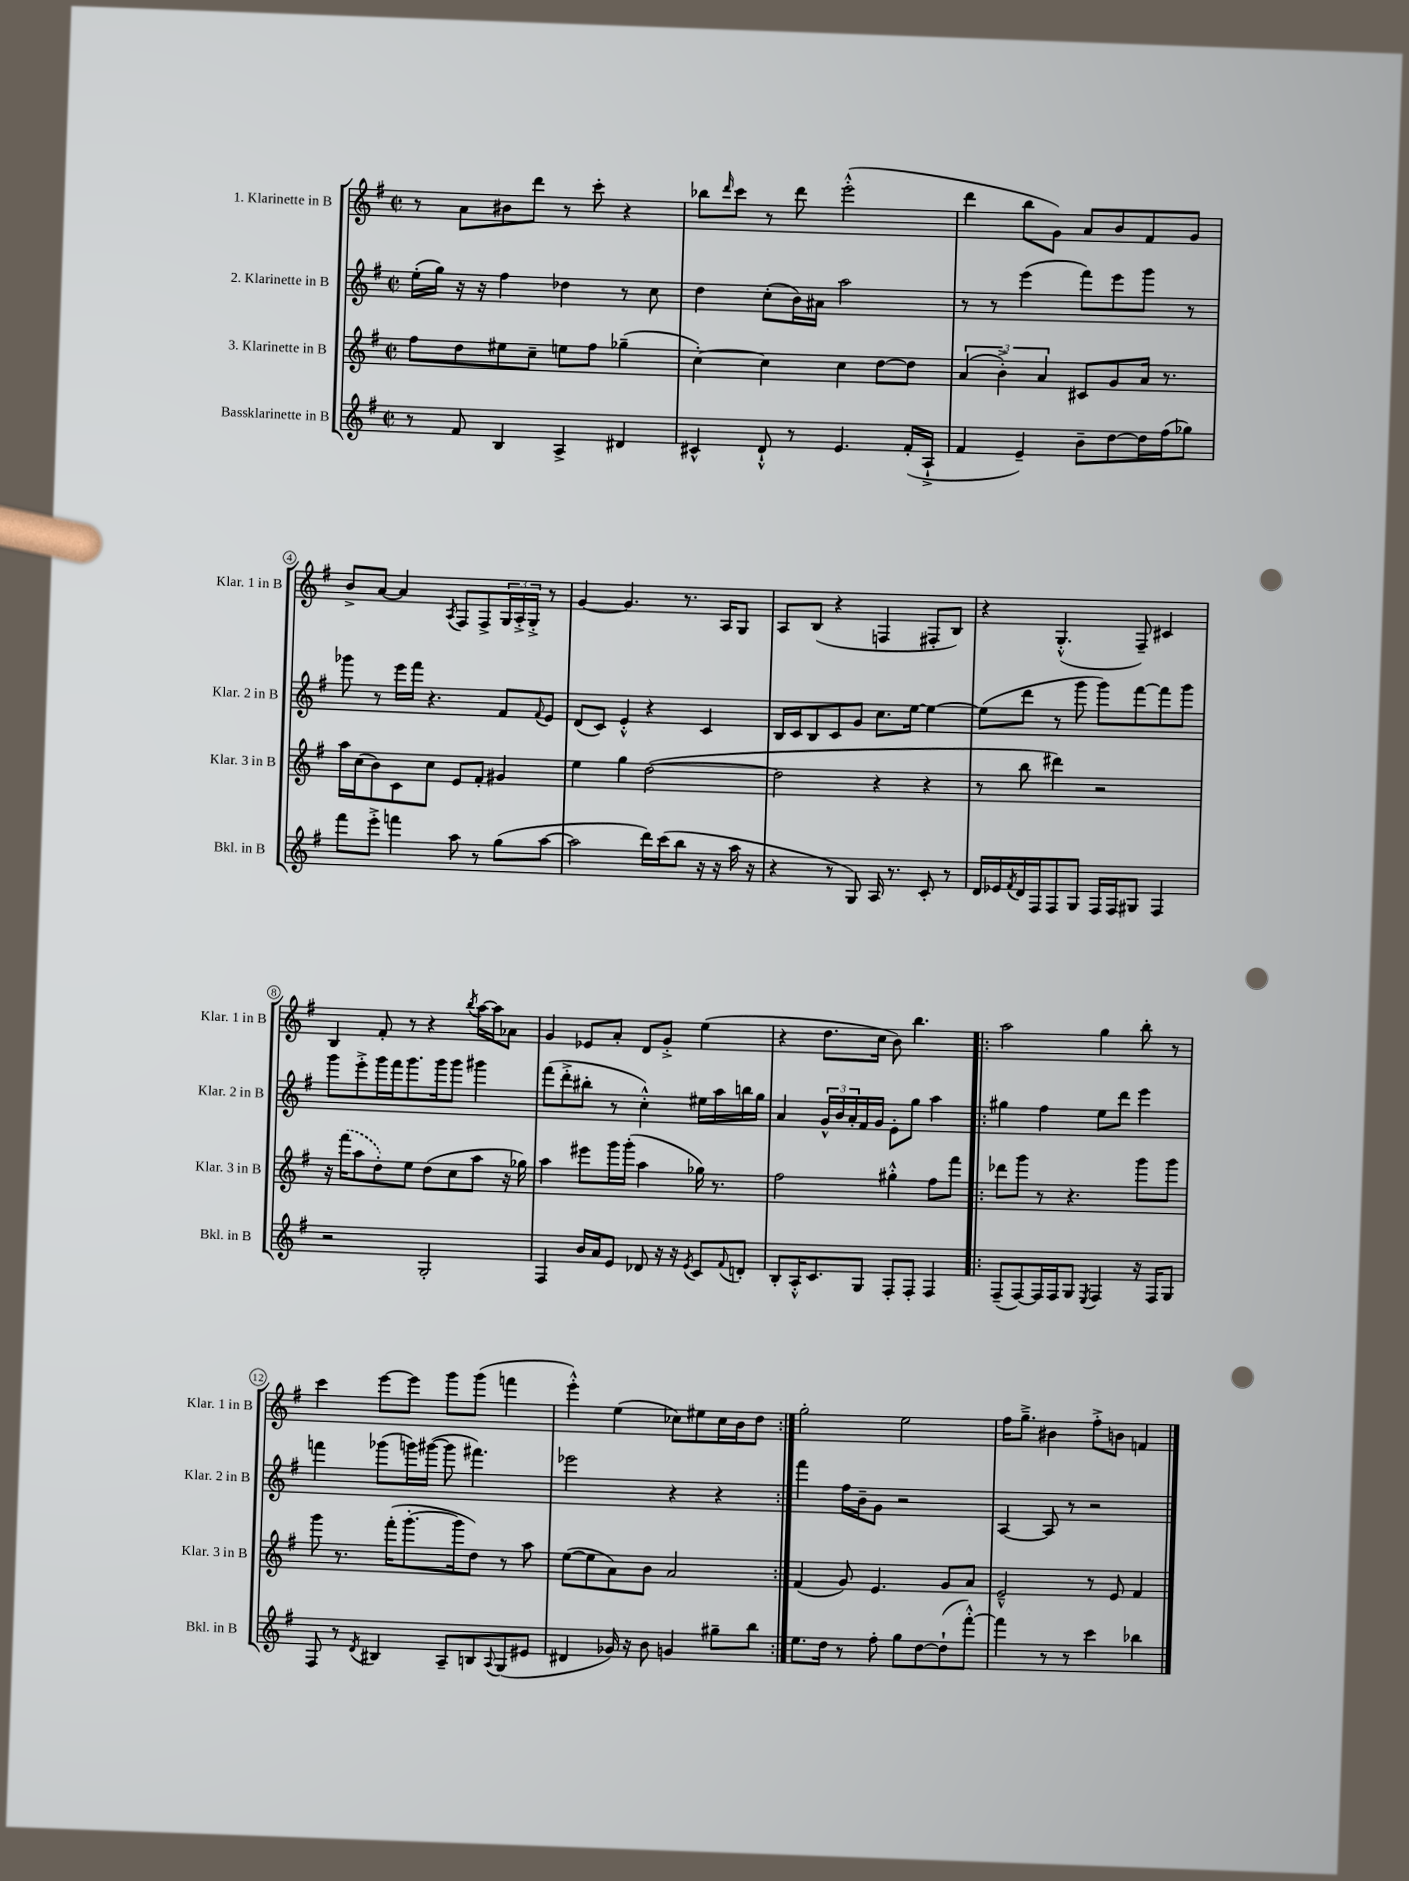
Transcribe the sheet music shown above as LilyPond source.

<<
\new StaffGroup <<
\new Staff = "s0" \with { instrumentName = "1. Klarinette in B" shortInstrumentName = "Klar. 1 in B" } {
    \clef treble \key g \major \defaultTimeSignature \time 2/2
    r8 a'8 bis'8 d'''8 r8 c'''8-. r4 |
    bes''8 \grace { d'''16 } c'''8 r8 d'''8 e'''2-.-^( |
    d'''4 b''8 g'8) a'8 b'8 fis'8 g'8 |
    b'8-> a'8~ a'4 \acciaccatura { a8 } fis8 fis8-> \tuplet 3/2 { g16 a16-.-> g16-.-> } r8 |
    g'4~ g'4. r8. a16 g8 |
    a8 b8( r4 f4 fis8-. b8) |
    r4 g4.-.-^( fis8--) cis'4 |
    b4 fis'8-. r8 r4 \acciaccatura { b''8 } a''16~ a''16 aes'8 |
    g'4 ees'8 a'8-. d'8 g'8-.-> e''4( |
    r4 d''8. c''16 b'8) b''4. |
    \repeat volta 2 { a''2 g''4 b''8-. r8 |
    c'''4 e'''8~ e'''8 g'''8 g'''8( f'''4 |
    e'''4-.-^) e''4( ces''8) eis''8 ces''16 b'16 d''8 | }
    g''2-. e''2 |
    fis''16 g''8.---> bis'4 fis''8-.-> b'8 f'4 \bar "|." |
}
\new Staff = "s1" \with { instrumentName = "2. Klarinette in B" shortInstrumentName = "Klar. 2 in B" } {
    \clef treble \key g \major \defaultTimeSignature \time 2/2
    e''16-.( g''16) r16 r16 fis''4 des''4 r8 c''8 |
    d''4 c''8-.( b'16) ais'16 a''2 |
    r8 r8 e'''4( fis'''8) e'''8 g'''8 r8 |
    ges'''8 r8 e'''16 fis'''16 r4. fis'8 \appoggiatura { fis'8 } e'8 |
    d'8( c'8) e'4-.-^ r4 c'4 |
    b16 c'16 b8 c'8 g'8 c''8. e''16~ e''4~ |
    e''8( d'''8 r8 g'''8 g'''8) fis'''8~ fis'''8 g'''8 |
    g'''8 e'''8-.-> g'''16 fis'''16 g'''8. g'''16 g'''8 gis'''4 |
    fis'''8( d'''8-.-> bis''8-. r8 c''4-.-^) eis''16 a''16 b''16 g''16 |
    a'4 \tuplet 3/2 { g'16-^ b'16 a'16-. } fis'16 g'16 e'8-. g''8 a''4 |
    \repeat volta 2 { gis''4 fis''4 e''8 d'''8 e'''4 |
    f'''4 ges'''8( g'''16) gis'''16~( gis'''8 fis'''4.) |
    ees'''2 r4 r4 | }
    fis'''4 fis''16 b'16-- g'8 r2 |
    a4~ a8 r8 r2 \bar "|." |
}
\new Staff = "s2" \with { instrumentName = "3. Klarinette in B" shortInstrumentName = "Klar. 3 in B" } {
    \clef treble \key g \major \defaultTimeSignature \time 2/2
    fis''8 d''8 eis''8 c''8-- e''8 fis''8 ges''4--( |
    c''4~-.) c''4 c''4 d''8~ d''8 |
    \tuplet 3/2 { a'4( b'4-.->) a'4 } cis'8 g'8 a'16 r8. |
    a''16 c''16( b'8) c'8 c''8 e'8 fis'8-. gis'4 |
    e''4 g''4 d''2~( |
    d''2 r4 r4 |
    r8 b''8 dis'''4) r2 |
    r16 \once \slurDashed fis'''16( a''8 d''8-.) e''8 d''8( c''8 a''8 r16 ges''16) |
    a''4 eis'''8 g'''16 g'''16-.( a''4 ges''16) r8. |
    fis''2 gis''4-.-^ fis''8 fis'''8 |
    \repeat volta 2 { des'''8 g'''8 r8 r4. g'''8 g'''8 |
    g'''8 r8. fis'''16-.( g'''8.~-. g'''16 d''8) r8 a''8 |
    e''8~( e''8 a'8) b'8 a'2 | }
    fis'4( g'8) e'4. g'8 a'8 |
    e'2---^ r8 e'8 fis'4 \bar "|." |
}
\new Staff = "s3" \with { instrumentName = "Bassklarinette in B" shortInstrumentName = "Bkl. in B" } {
    \clef treble \key g \major \defaultTimeSignature \time 2/2
    r8 fis'8 b4 a4-> dis'4 |
    cis'4-^ d'8-!-^ r8 e'4. fis'16-.( a16-!-> |
    fis'4 e'4--) b'8-- d''8~ d''16 fis''16( ges''8) |
    fis'''8 e'''8-.-> f'''4 a''8 r8 g''8( a''8~ |
    a''2 d'''16) c'''16( b''8 r16 r16 a''16 r16 |
    r4 r8 g8) a16 r8. c'8-. r8 |
    d'16 ees'16 \acciaccatura { fis'8 } d'16 fis16 fis8 g8 fis16 fis16 gis8 fis4 |
    r2 g2-. |
    fis4 b'16 a'16 e'8 des'8 r16 r16 \acciaccatura { e'8 } c'8 \appoggiatura { fis'8 } d'8-. |
    b8-. a16-.-^ c'8. g8 fis8-. fis8-. fis4 |
    \repeat volta 2 { fis8--( fis8~) fis16 fis16 g8 \acciaccatura { e8 } fis4 r16 fis16 g8 |
    fis8 r8 \acciaccatura { d'8 } bis4 a8-- b8 \appoggiatura { a8 } g8( eis'8 |
    dis'4 ges'16) r16 b'8 g'4 gis''8-- b''8 | }
    e''8. d''16 r8 fis''8-. g''8 d''8~ d''8-!( fis'''8~-.-^) |
    fis'''4 r8 r8 c'''4 bes''4 \bar "|." |
}
>>
>>
\layout { \context { \Score \override BarNumber.stencil = #(make-stencil-circler 0.1 0.3 ly:text-interface::print) } }
